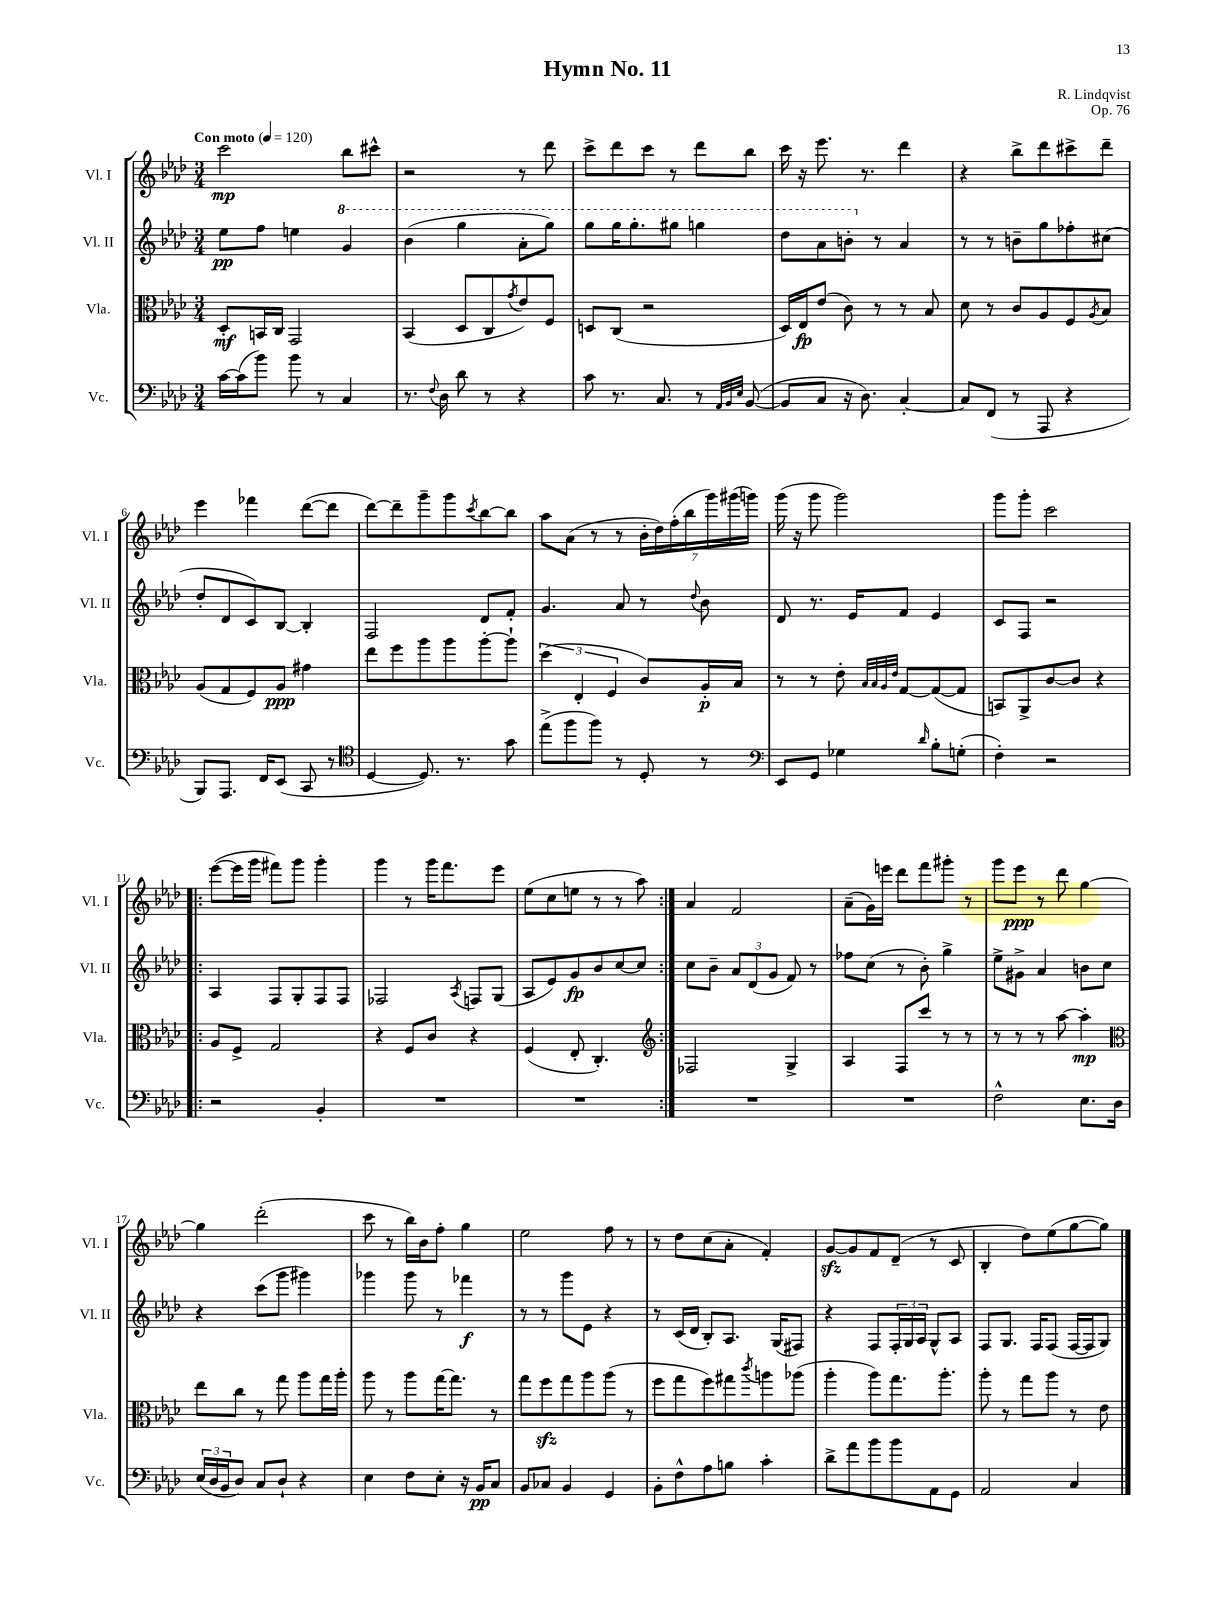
\header { title = "Hymn No. 11" composer = "R. Lindqvist" opus = "Op. 76" }
<<
\new StaffGroup <<
\new Staff = "s0" \with { instrumentName = "Vl. I" shortInstrumentName = "Vl. I" } {
    \clef treble \key aes \major \numericTimeSignature \time 3/4 \tempo "Con moto" 4 = 120
    c'''2\mp bes''8 cis'''8-^ |
    r2 r8 des'''8 |
    c'''8-> des'''8 c'''8 r8 des'''8 bes''8 |
    c'''16 r16 ees'''8. r8. des'''4 |
    r4 bes''8-> des'''8 cis'''8-> des'''8-- |
    ees'''4 fes'''4 des'''8~( des'''8 |
    des'''8~) des'''8-- g'''8-- g'''8 \acciaccatura { c'''8 } bes''8~ bes''8 |
    aes''8 aes'8( r8 r8 \tuplet 7/4 { bes'16-. des''16) f''16-.( bes''16 g'''16) gis'''16( g'''16) } |
    g'''16( r16 g'''8 g'''2) |
    g'''8 g'''8-. c'''2 |
    \repeat volta 2 { ees'''8~( ees'''16 g'''16 fis'''8) g'''8 g'''4-. |
    g'''4 r8 g'''16 f'''8. ees'''8 |
    ees''8( c''8 e''8 r8 r8 aes''8) | }
    aes'4 f'2 |
    aes'8--( g'16) e'''16 des'''8 f'''8 gis'''8-. r8 |
    g'''8 ees'''8\ppp r8 des'''8 g''4~ |
    g''4 des'''2-.( |
    c'''8 r8 bes''16) bes'16 f''8-. g''4 |
    ees''2 f''8 r8 |
    r8 des''8 c''8( aes'8-. f'4-.) |
    g'8~\sfz g'8 f'8 des'8--( r8 c'8 |
    bes4-. des''8) ees''8( g''8~ g''8) \bar "|." |
}
\new Staff = "s1" \with { instrumentName = "Vl. II" shortInstrumentName = "Vl. II" } {
    \clef treble \key aes \major \numericTimeSignature \time 3/4
    ees''8\pp f''8 e''4 \ottava #1 g''4 |
    bes''4( g'''4 aes''8-. g'''8) |
    g'''8 g'''16 g'''8.-. gis'''8 g'''4 |
    des'''8 aes''8 b''8-. \ottava #0 r8 aes'4 |
    r8 r8 b'8-- g''8 fes''8-. cis''8( |
    des''8-. des'8 c'8) bes8~ bes4-. |
    f2 des'8 f'8-. |
    g'4. aes'8 r8 \appoggiatura { des''8 } bes'8 |
    des'8 r8. ees'16 f'8 ees'4 |
    c'8 f8 r2 |
    \repeat volta 2 { aes4 f8 g8-. f8 f8 |
    fes2 \acciaccatura { aes8 } f8 g8( |
    aes8 ees'8) g'8\fp bes'8 c''8~ c''8 | }
    c''8 bes'8-- \tuplet 3/2 { aes'8 des'8( g'8 } f'8) r8 |
    fes''8 c''8( r8 bes'8-.) g''4-> |
    ees''8-> gis'8-> aes'4 b'8 c''8 |
    r4 c'''8( g'''8 gis'''4) |
    ges'''4 ges'''8 r8 fes'''4\f |
    r8 r8 g'''8 ees'8 r4 |
    r8 c'16( des'16 bes8-.) aes8. g16( fis8) |
    r4 f8 \tuplet 3/2 { f16-. g16 aes16 } g8-^ aes8 |
    f8 g8. f16 f8( f16~ f16 g8) \bar "|." |
}
\new Staff = "s2" \with { instrumentName = "Vla." shortInstrumentName = "Vla." } {
    \clef alto \key aes \major \numericTimeSignature \time 3/4
    des8-.\mf b,16 c16 g,2 |
    bes,4( des8 c8 \acciaccatura { g'8 } ees'8) f8 |
    d8 c8( r2 |
    des16) ees16\fp ees'8( c'8) r8 r8 bes8 |
    des'8 r8 c'8 aes8 f8 \acciaccatura { aes8 } bes8 |
    aes8( g8 f8) aes8\ppp gis'4 |
    ees''8 f''8 aes''8 aes''8 aes''8~-. aes''8-! |
    \tuplet 3/2 { des''4( ees4-. f4 } c'8) aes16-.\p bes16 |
    r8 r8 ees'8-. \grace { bes32 bes32 aes32 ees'32 } g8~ g8~( g8 |
    b,8) aes,8-> c'8~ c'8 r4 |
    \repeat volta 2 { aes8 f8-> g2 |
    r4 f8 c'8 r4 |
    f4( ees8-. c4.-.) | }
    \clef treble fes2 g4-> |
    aes4 f8 c'''8 r8 r8 |
    r8 r8 r8 aes''8~ aes''4-.\mp |
    \clef alto ees''8 c''8 r8 g''8 aes''8 g''16 aes''16-. |
    aes''8 r8 aes''8 g''16~ g''8. r8 |
    g''8 f''8\sfz g''8 aes''8 aes''8( r8 |
    f''8 g''8 f''8) gis''8 \acciaccatura { c'''8 } a''8 aes''8( |
    aes''4-. aes''8) g''8. aes''8.-. |
    aes''8-. r8 g''8 aes''8 r8 ees'8 \bar "|." |
}
\new Staff = "s3" \with { instrumentName = "Vc." shortInstrumentName = "Vc." } {
    \clef bass \key aes \major \numericTimeSignature \time 3/4
    c'16~ c'16( bes'8) bes'8 r8 c4 |
    r8. \appoggiatura { f8 } des16 des'8 r8 r4 |
    c'8 r8. c8. r8 \grace { aes,32 bes,32 ees32 } bes,8~( |
    bes,8 c8 r16 des8.) c4~-. |
    c8 f,8( r8 aes,,8 r4 |
    bes,,8) aes,,8. f,16 ees,8( c,8 r8 |
    \clef tenor des4~ des8.) r8. g'8 |
    ees''8->( f''8 f''8) r8 des8-. r8 |
    \clef bass ees,8 g,8 ges4 \grace { des'16 } bes8-. g8-.( |
    f4-.) r2 |
    \repeat volta 2 { r2 bes,4-. |
    R2. |
    R2. | }
    R2. |
    R2. |
    f2-^ ees8. des16 |
    \tuplet 3/2 { ees16( des16 bes,16 } des8) c8 des8-! r4 |
    ees4 f8 ees8-. r16 bes,16\pp c8 |
    bes,8 ces8 bes,4 g,4 |
    bes,8-. f8-^ aes8 b8 c'4-. |
    des'8-> aes'8 bes'8 bes'8 aes,8 g,8 |
    aes,2 c4 \bar "|." |
}
>>
>>
